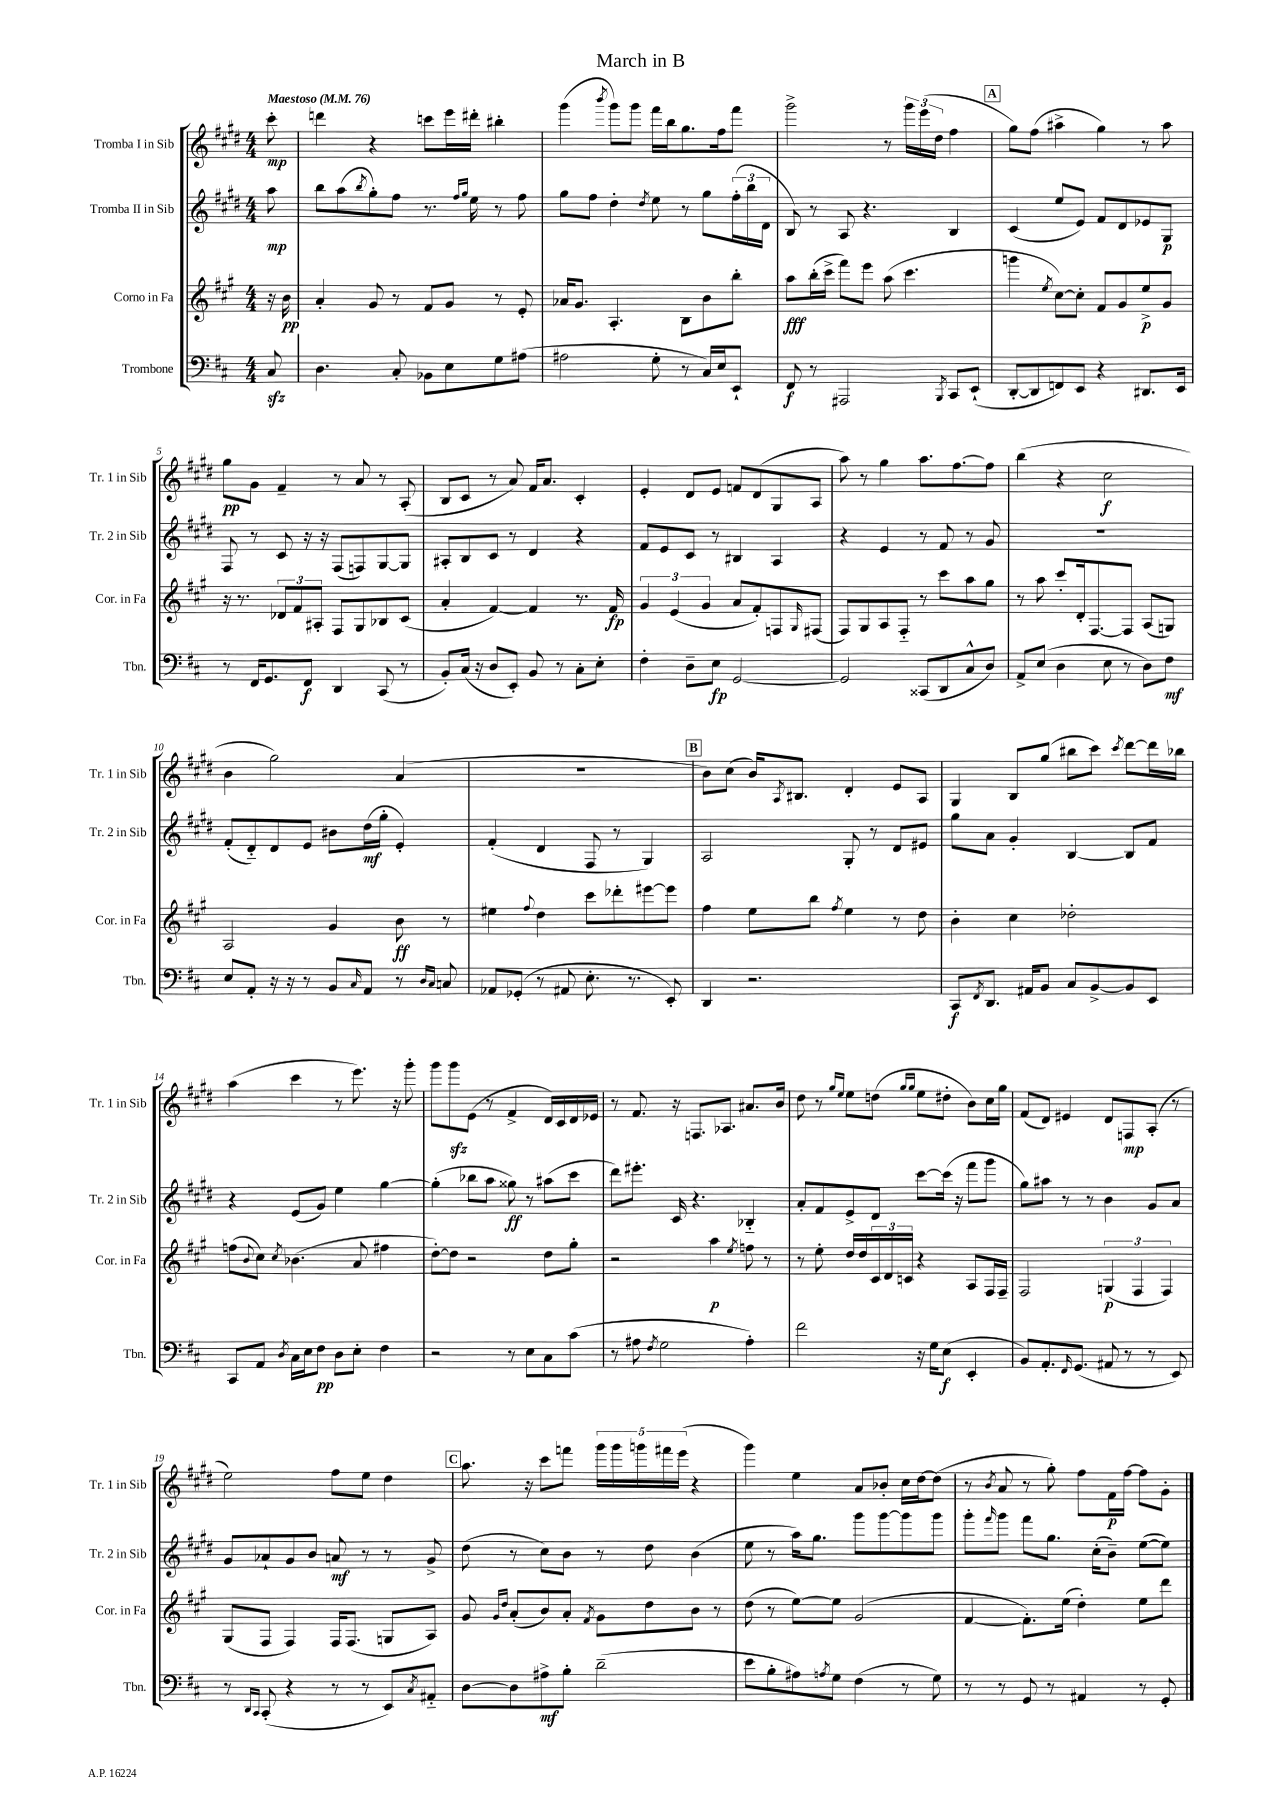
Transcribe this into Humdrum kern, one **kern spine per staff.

**kern	**dynam	**kern	**dynam	**kern	**dynam	**kern	**dynam
*part4	*part4	*part3	*part3	*part2	*part2	*part1	*part1
*staff4	*staff4	*staff3	*staff3	*staff2	*staff2	*staff1	*staff1
*I"Trombone	*	*I"Corno in Fa	*	*I"Tromba II in Sib	*	*I"Tromba I in Sib	*
*I'Tbn.	*	*I'Cor. in Fa	*	*I'Tr. 2 in Sib	*	*I'Tr. 1 in Sib	*
*clefF4	*	*clefG2	*	*clefG2	*	*clefG2	*
*k[f#c#]	*	*k[f#c#g#]	*	*k[f#c#g#d#]	*	*k[f#c#g#d#]	*
*M4/4	*	*M4/4	*	*M4/4	*	*M4/4	*
*MM76	*	*MM76	*	*MM76	*	*MM76	*
=	=	=	=	=	=	=	=
!	!	!	!	!	!	!LO:TX:a:B:t=Maestoso	!
8C#zz/	.	16r	.	8aa\	mp	8ccc#'\	mp
.	.	16b\	pp	.	.	.	.
=1	=1	=1	=1	=1	=1	=1	=1
4.D\	.	4a'/	.	8bb\L	.	4dddn\	.
.	.	.	.	(8aa\	.	.	.
.	.	.	.	8qbb/	.	.	.
.	.	8g#/	.	8gg#'\)	.	4r	.
8C#'/	.	8r	.	8ff#\J	.	.	.
8BB-X\L	.	8f#/L	.	8.r	.	8cccn\L	.
8E\	.	8g#/J	.	.	.	16eee\L	.
.	.	.	.	16qqff#/LL	.	.	.
.	.	.	.	16qqgg#/JJ	.	.	.
.	.	.	.	16ee\	.	16ddd#X'\JJ	.
8G\	.	8r	.	8r	.	4bb#X'\	.
(8A#X\J	.	8e'/	.	8ff#\	.	.	.
=2	=2	=2	=2	=2	=2	=2	=2
2A#X\	.	16a-X/KL	.	8gg#\L	.	(4ggg#\	.
.	.	8.g#/J	.	.	.	.	.
.	.	.	.	8ff#\J	.	.	.
.	.	.	.	.	.	8qbbb/	.
.	.	4.A'/	.	4dd#'\	.	8ggg#\L)	.
.	.	.	.	.	.	8ggg#\J	.
.	.	.	.	8qdd#/	.	.	.
8G'\	.	.	.	8ee\	.	16fff#\LL	.
.	.	.	.	.	.	16bb\J	.
8r	.	8B\L	.	8r	.	8.gg#\	.
16C#/LL)	.	8b\	.	8gg#\L	.	.	.
16E/J	.	.	.	.	.	16ff#\k	.
8EE`/J	.	8bb'\J	.	(24ff#'\L	.	8fff#\J	.
.	.	.	.	24bb\	.	.	.
.	.	.	.	24d#\JJ	.	.	.
=3	=3	=3	=3	=3	=3	=3	=3
8FF#/	f	8aa\L	fff	8B/)	.	2ggg#^\	.
8r	.	(16bb'\L	.	8r	.	.	.
.	.	16ccc#^\JJ	.	.	.	.	.
2AAA#X/	.	8fff#\L)	.	8A/	.	.	.
.	.	8eee\J	.	4.r	.	.	.
.	.	(8aa\	.	.	.	8r	.
.	.	4.ccc#\	.	.	.	24ggg#\LL	.
.	.	.	.	.	.	(24eee\	.
.	.	.	.	.	.	24dd#\JJ	.
8qBBB/	.	.	.	.	.	.	.
8CC#/L	.	.	.	4B/	.	4ff#\	.
(8EE`/J	.	.	.	.	.	.	.
!!LO:REH:place=s1:t=A
=4	=4	=4	=4	=4	=4	=4	=4
[8DD'/L	.	4gggn\	.	(4c#/	.	8gg#\L)	.
8DD/]	.	.	.	.	.	(8ff#\J	.
.	.	8qee/	.	.	.	.	.
8FFn/)	.	[8cc#\L)	.	8ee/L	.	4aa#X^\	.
8EE/J	.	8cc#'\J]	.	8e/J)	.	.	.
4r	.	8f#/L	.	8f#/L	.	4gg#\)	.
.	.	8g#/	.	8d#/	.	.	.
8.DD#X/L	.	8ee^/	p	8e-X/	.	8r	.
.	.	8g#/J	.	8G#/J	p	8aa#\	.
16EE/Jk	.	.	.	.	.	.	.
!!LO:LB:g=z
=5	=5	=5	=5	=5	=5	=5	=5
8r	.	16r	.	8F#/	.	8gg#\L	pp
.	.	8.r	.	.	.	.	.
16FF#/KL	.	.	.	8r	.	8g#\J	.
8.GG/	.	.	.	.	.	.	.
.	.	12d-X/L	.	8c#/	.	4f#~/	.
.	.	12f#/	.	.	.	.	.
8FF#/J	f	.	.	16r	.	.	.
.	.	12A#X'/J	.	.	.	.	.
.	.	.	.	16r	.	.	.
4DD/	.	8F#/L	.	(8F#/L	.	8r	.
.	.	8G#/	.	8Fn/)	.	8a/	.
(8CC#/	.	8B-X/	.	[8G#/	.	8r	.
8r	.	(8c#/J	.	8G#/J]	.	(8A'/	.
=6	=6	=6	=6	=6	=6	=6	=6
8BB'/L)	.	4a'/	.	8A#X'/L	.	8B/L	.
(16C#/Jk	.	.	.	8B/	.	8c#/J	.
16r	.	.	.	.	.	.	.
8D/L	.	[4f#/)	.	8c#/J	.	8r	.
8EE'/J)	.	.	.	8r	.	8a/)	.
8BB/	.	4f#/]	.	4d#/	.	16f#/KL	.
.	.	.	.	.	.	8.a/J	.
8r	.	.	.	.	.	.	.
8C#'\L	.	8.r	.	4r	.	4c#'/	.
8E'\J	.	.	.	.	.	.	.
.	.	16f#/	fp	.	.	.	.
=7	=7	=7	=7	=7	=7	=7	=7
4F#'\	.	6g#/	.	8f#/L	.	4e'/	.
.	.	.	.	8e/	.	.	.
.	.	(6e/	.	.	.	.	.
8D~\L	.	.	.	8c#/J	.	8d#/L	.
.	.	6g#/	.	.	.	.	.
8E\J	fp	.	.	8r	.	8e/J	.
[2GG/	.	8a/L	.	4B#X/	.	8fn/L	.
.	.	8f#'/)	.	.	.	(8d#/	.
.	.	8Fn/	.	4A/	.	8G#/	.
.	.	16qqG#/	.	.	.	.	.
.	.	(8F#X/J	.	.	.	8A/J	.
=8	=8	=8	=8	=8	=8	=8	=8
2GG/]	.	8F#/L)	.	4r	.	8aa\)	.
.	.	8G#/	.	.	.	8r	.
.	.	8A/	.	4e/	.	4gg#\	.
.	.	8F#/J	.	.	.	.	.
(8CC##X/L	.	8r	.	8r	.	8.aa\L	.
8DD/	.	8ccc#\L	.	8f#/	.	.	.
.	.	.	.	.	.	[8.ff#\	.
8C#^^/	.	8aa\	.	8r	.	.	.
8D/J)	.	8gg#\J	.	8g#/	.	8ff#\J]	.
=9	=9	=9	=9	=9	=9	=9	=9
8AA^/L	.	8r	.	1r	.	(4bb\	.
(8E/J	.	8aa\	.	.	.	.	.
4D\	.	8ccc#'/L	.	.	.	4r	.
.	.	16d'/k	.	.	.	.	.
.	.	[8.F#/	.	.	.	.	.
8E\	.	.	.	.	.	2cc#\	f
8r	.	8F#/J]	.	.	.	.	.
8D\L)	.	(8A/L	.	.	.	.	.
8F#\J	mf	8Gn/J)	.	.	.	.	.
!!LO:LB:g=z
=10	=10	=10	=10	=10	=10	=10	=10
8E/L	.	2A/	.	(8f#'/L	.	4b\	.
8AA'/J	.	.	.	8d#/)	.	.	.
16r	.	.	.	8d#/	.	2gg#\)	.
16r	.	.	.	.	.	.	.
8r	.	.	.	8e/J	.	.	.
8BB/L	.	4g#/	.	8b#X\L	.	.	.
16qqC#/	.	.	.	.	.	.	.
8AA/J	.	.	.	(16dd#\L	mf	.	.
.	.	.	.	16gg#'\JJ	.	.	.
8r	.	8b\	ff	4e'/)	.	(4a/	.
16qqD/LL	.	.	.	.	.	.	.
16qqC#/JJ	.	.	.	.	.	.	.
8Cn/	.	8r	.	.	.	.	.
=11	=11	=11	=11	=11	=11	=11	=11
8AA-X/L	.	4ee#X\	.	(4f#'/	.	1r	.
(8GG-X'/J	.	.	.	.	.	.	.
.	.	8qqff#/	.	.	.	.	.
8r	.	4dd\	.	4d#/	.	.	.
8AA#X/	.	.	.	.	.	.	.
8.E'\	.	8ccc#\L	.	8F#/	.	.	.
.	.	8ddd-X'\	.	8r	.	.	.
8.r	.	.	.	.	.	.	.
.	.	[8eee#X\	.	4G#/)	.	.	.
8EE'/)	.	8eee#\J]	.	.	.	.	.
!!LO:REH:place=s1:t=B
=12	=12	=12	=12	=12	=12	=12	=12
4DD/	.	4ff#\	.	2A/	.	8b\L)	.
.	.	.	.	.	.	(8cc#\J	.
2.r	.	8ee\L	.	.	.	16b/KL)	.
.	.	.	.	.	.	8qA/	.
.	.	.	.	.	.	8.B#X/J	.
.	.	8bb\J	.	.	.	.	.
.	.	8qff#/	.	.	.	.	.
.	.	4ee\	.	8G#'/	.	4d#'/	.
.	.	.	.	8r	.	.	.
.	.	8r	.	8d#/L	.	8e/L	.
.	.	8dd\	.	8e#X/J	.	8A/J	.
=13	=13	=13	=13	=13	=13	=13	=13
8CC#/L	f	4b'\	.	8gg#\L	.	4G#/	.
8qFF#/	.	.	.	.	.	.	.
8.DD/J	.	.	.	8a\J	.	.	.
.	.	4cc#\	.	4g#'/	.	8B/L	.
16AA#X/KL	.	.	.	.	.	.	.
8BB/J	.	.	.	.	.	(8gg#/J	.
8C#/L	.	2dd-X'\	.	[4B/	.	8bb#X\L	.
[8BB^/	.	.	.	.	.	8ccc#\J)	.
.	.	.	.	.	.	8qccc#/	.
8BB/]	.	.	.	8B/L]	.	[8ddd#\L	.
8EE/J	.	.	.	8f#/J	.	16ddd#\L]	.
.	.	.	.	.	.	16bb-X\JJ	.
!!LO:LB:g=z
=14	=14	=14	=14	=14	=14	=14	=14
8CC#/L	.	(8ffn\L	.	4r	.	(4aa\	.
.	.	8qqb/	.	.	.	.	.
8AA/J	.	8cc#\J)	.	.	.	.	.
8qD/	.	8qcc#/	.	.	.	.	.
16C#\LL	.	(4.b-X\	.	(8e/L	.	4ccc#\	.
16E\J	.	.	.	.	.	.	.
8F#\J	pp	.	.	8g#/J)	.	.	.
8D\L	.	.	.	4ee\	.	8r	.
8E'\J	.	8a/	.	.	.	8.eee\)	.
4F#\	.	4ff#X\	.	[4gg#\	.	.	.
.	.	.	.	.	.	16r	.
.	.	.	.	.	.	8ggg#'\	.
=15	=15	=15	=15	=15	=15	=15	=15
2r	.	[8dd'\L)	.	(4gg#'\]	.	8ggg#\L	.
.	.	8dd\J]	.	.	.	8ggg#zz\	.
.	.	2r	.	8bb-X\L	.	(8e\J	.
.	.	.	.	8aa\J	.	8r	.
8r	.	.	.	8gg##X\)	ff	4f#^/	.
8E\L	.	.	.	8r	.	.	.
8C#\	.	8dd\L	.	(8aa#X\L	.	16d#/LL)	.
.	.	.	.	.	.	16c#/	.
(8c#\J	.	8gg#'\J	.	8ccc#\J	.	16d#/	.
.	.	.	.	.	.	16e-X/JJ	.
=16	=16	=16	=16	=16	=16	=16	=16
8r	.	2r	.	8ddd#\L)	.	8r	.
8A#X\	.	.	.	8.eee#X'\J	.	8.f#/	.
8qF#/	.	.	.	.	.	.	.
2G\	.	.	.	.	.	.	.
.	.	.	.	16c#/	.	16r	.
.	.	.	.	4.r	.	8.Fn/L	.
.	.	4aa\	p	.	.	.	.
.	.	.	.	.	.	8.A-X/J	.
.	.	8qee/	.	.	.	.	.
4A#'\)	.	8ffn\	.	4B-X/	.	8.a#X/L	.
.	.	8r	.	.	.	.	.
.	.	.	.	.	.	16b/Jk	.
=17	=17	=17	=17	=17	=17	=17	=17
2f#\	.	8r	.	8a'/L	.	8dd#\	.
.	.	8ee'\	.	8f#/	.	8r	.
.	.	.	.	.	.	16qqgg#/LL	.
.	.	.	.	.	.	16qqee/JJ	.
.	.	16dd/LL	.	8e^/	.	8ee\L	.
.	.	16dd/	.	.	.	.	.
.	.	24c#/	.	8d#/J	.	(8ddn\J	.
.	.	24d/	.	.	.	.	.
.	.	24cn/JJ	.	.	.	.	.
.	.	.	.	.	.	16qqgg#/LL	.
.	.	.	.	.	.	16qqgg#/JJ	.
16r	.	4r	.	[8ccc#\L	.	8ee\L	.
16G\KL	.	.	.	.	.	.	.
(8E\J	f	.	.	(16ccc#\Jk]	.	8dd#X'\J	.
.	.	.	.	16r	.	.	.
4EE'/	.	8A/L	.	8fff#\L	.	8b\L)	.
.	.	16F#/L	.	8ggg#\J	.	16cc#\L	.
.	.	16F#~/JJ	.	.	.	16gg#\JJ	.
=18	=18	=18	=18	=18	=18	=18	=18
8BB/L)	.	2F#/	.	8gg#\L)	.	(8f#/L	.
8.AA'/	.	.	.	8aa#X\J	.	8d#/J)	.
.	.	.	.	8r	.	4e#X/	.
16qqFF#/	.	.	.	.	.	.	.
(8.GG/J	.	.	.	.	.	.	.
.	.	.	.	8r	.	.	.
8AA#X/	.	(6Gn/	p	4b\	.	8d#/L	.
8r	.	.	.	.	.	8Fn/	mp
.	.	6F#/	.	.	.	.	.
8r	.	.	.	8g#/L	.	(8A'/J	.
.	.	6F#/)	.	.	.	.	.
8EE/)	.	.	.	8a/J	.	8r	.
!!LO:LB:g=z
=19	=19	=19	=19	=19	=19	=19	=19
8r	.	(8G#/L	.	8g#/L	.	2ee\)	.
16qqDD/LL	.	.	.	.	.	.	.
16qqCC#/JJ	.	.	.	.	.	.	.
(8CC#'/	.	8F#/J	.	8a-X`/	.	.	.
4r	.	4F#/)	.	8g#/	.	.	.
.	.	.	.	8b/J	.	.	.
8r	.	16F#/KL	.	8an/	mf	8ff#\L	.
.	.	(8.F#/J	.	.	.	.	.
8r	.	.	.	8r	.	8ee\J	.
8EE/L)	.	8Gn/L	.	8r	.	4dd#\	.
8qC#/	.	.	.	.	.	.	.
8AA#X/J	.	8A/J)	.	8g#^/	.	.	.
!!LO:REH:place=s1:t=C
=20	=20	=20	=20	=20	=20	=20	=20
[8D\L	.	8g#/	.	(8dd#\	.	8.aa\	.
.	.	16qqg#/LL	.	.	.	.	.
.	.	16qqdd/JJ	.	.	.	.	.
8D\]	.	(8a'/L	.	8r	.	.	.
.	.	.	.	.	.	16r	.
8A#X^\	mf	8b/)	.	8cc#\L)	.	8ccc#\L	.
8B'\J	.	8a'/J	.	8b\J	.	8fffn\J	.
.	.	8qf#/	.	.	.	.	.
(2d~\	.	8g#\L	.	8r	.	20ggg#\LL	.
.	.	.	.	.	.	20ggg#\	.
.	.	.	.	.	.	20gggn\	.
.	.	8dd\	.	8dd#\	.	.	.
.	.	.	.	.	.	20fff#X\	.
.	.	.	.	.	.	(20eee\JJ	.
.	.	8b\J	.	(4b\	.	4r	.
.	.	8r	.	.	.	.	.
=21	=21	=21	=21	=21	=21	=21	=21
8e\L	.	(8dd\	.	8ee\	.	4ggg#\)	.
8B'\	.	8r	.	8r	.	.	.
8A#X\)	.	[8ee\L)	.	16aa\KL)	.	4ee\	.
.	.	.	.	8.gg#\J	.	.	.
8qAn/	.	.	.	.	.	.	.
8G\J	.	8ee\J]	.	.	.	.	.
(4F#\	.	(2g#/	.	8ggg#\L	.	8a/L	.
.	.	.	.	[8ggg#\	.	8b-X'/J	.
8r	.	.	.	8ggg#\]	.	16cc#\LL	.
.	.	.	.	.	.	[16dd#\J	.
8G\)	.	.	.	8ggg#\J	.	(8dd#\J]	.
=22	=22	=22	=22	=22	=22	=22	=22
8r	.	[4f#/	.	8ggg#'\L	.	8r	.
.	.	.	.	16qqfff#/	.	8qb/	.
8r	.	.	.	8ggg#\J	.	8a/	.
8GG/	.	8.f#'\L])	.	8fff#\L	.	8r	.
8r	.	.	.	8.gg#\J	.	8gg#'\)	.
.	.	(16ee\Jk	.	.	.	.	.
4AA#X/	.	4dd'\)	.	.	.	8ff#\L	.
.	.	.	.	(16cc#'\KL	.	.	.
.	.	.	.	8b~\J)	.	16f#\L	p
.	.	.	.	.	.	[16ff#\JJ	.
8r	.	8ee\L	.	([8ee\L	.	8ff#\L]	.
8GG'/	.	8ddd\J	.	8ee\J])	.	8g#'\J	.
==	==	==	==	==	==	==	==
*-	*-	*-	*-	*-	*-	*-	*-
